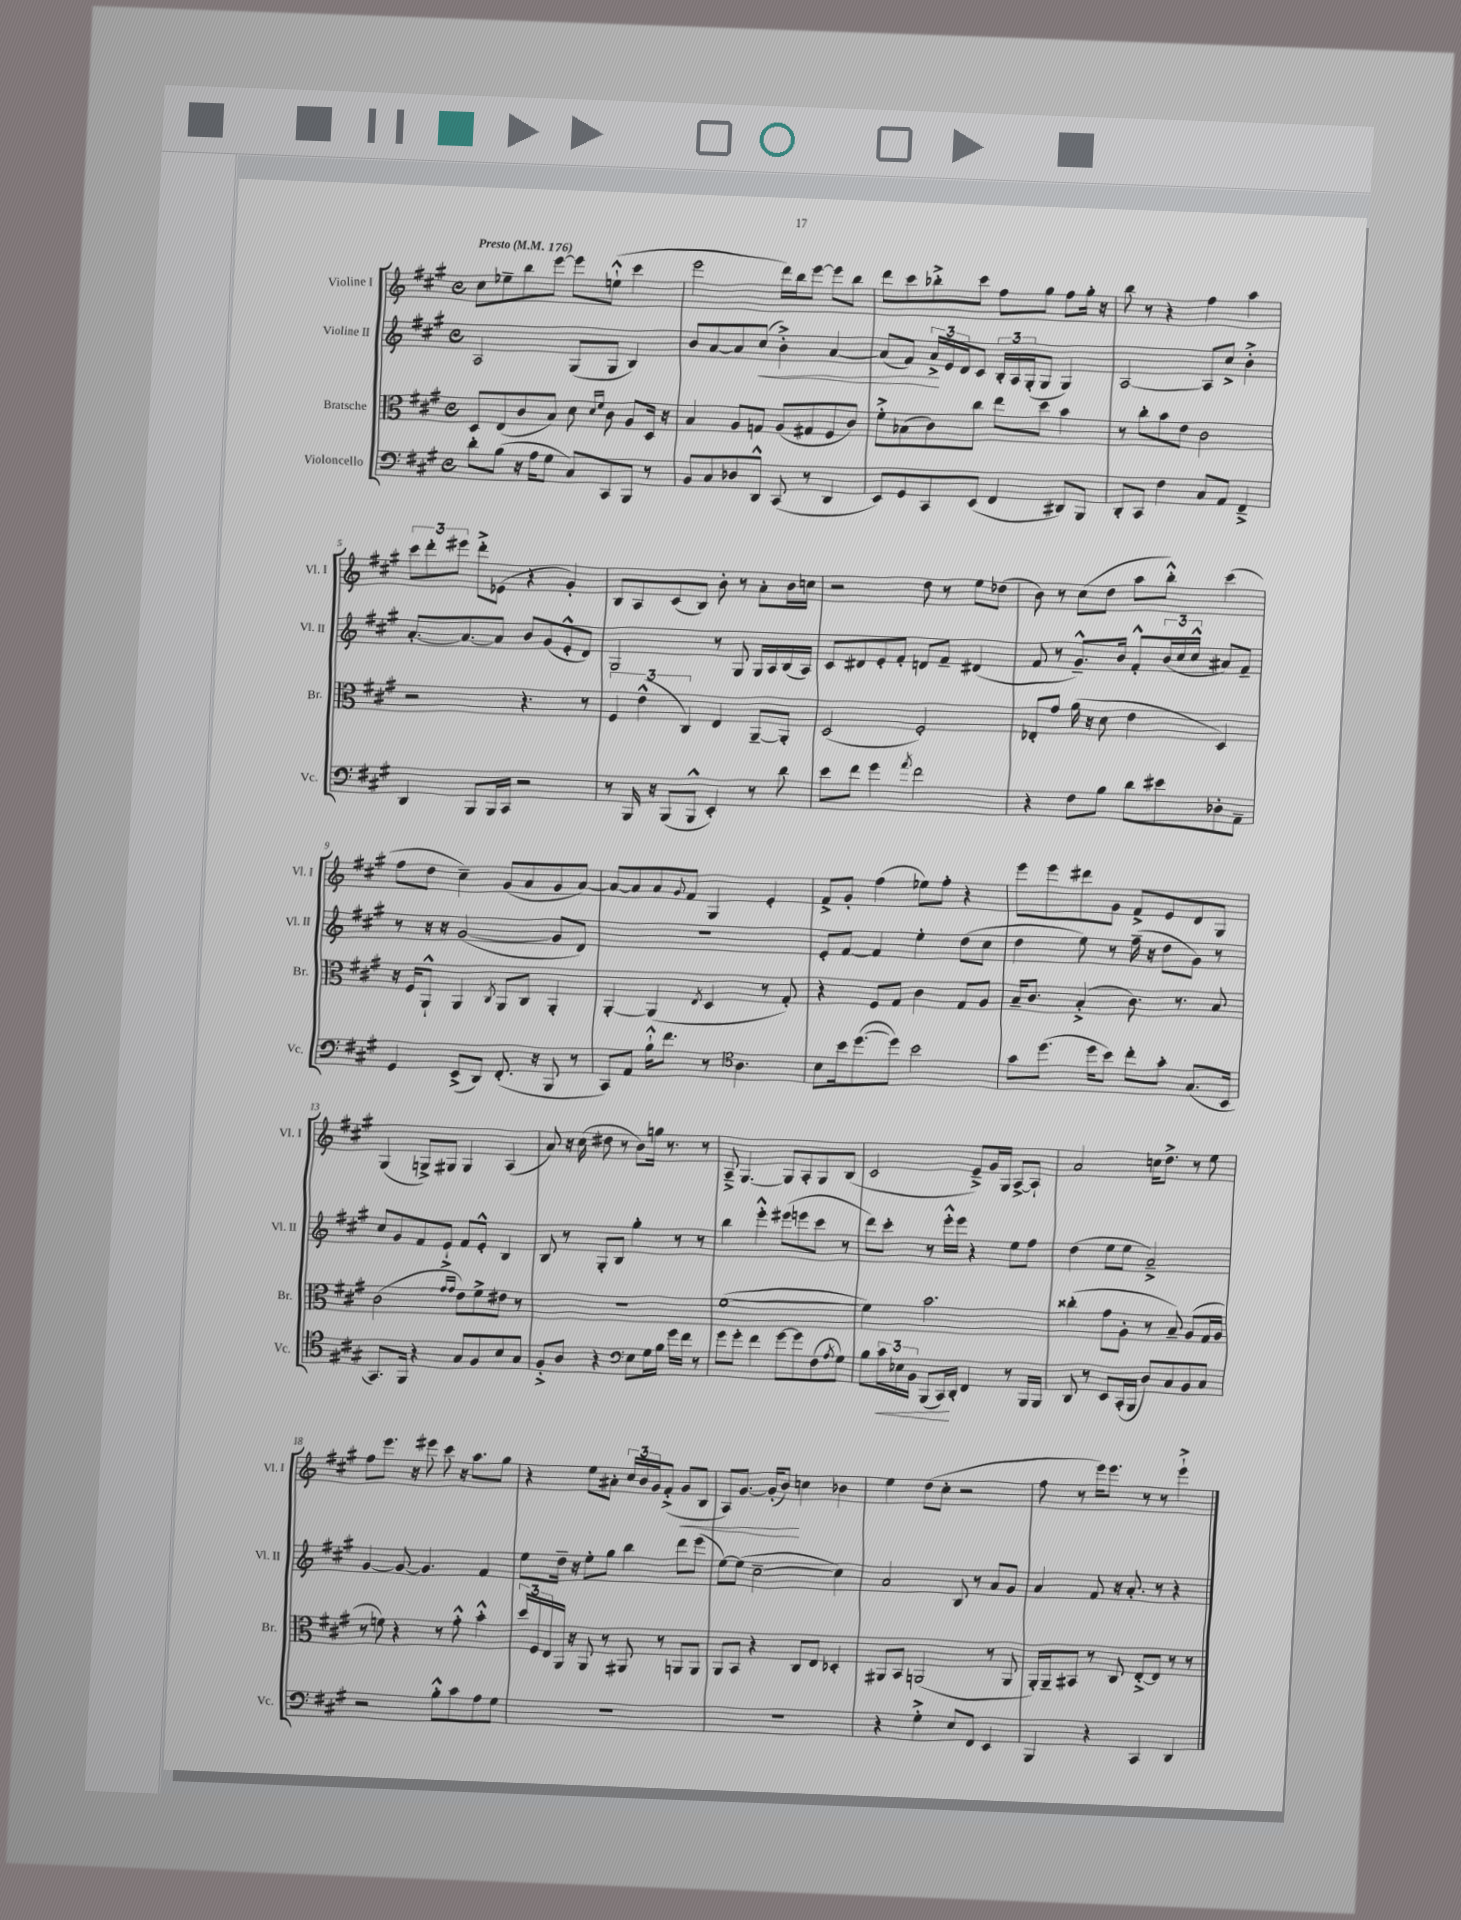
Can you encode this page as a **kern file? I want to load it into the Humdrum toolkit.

**kern	**dynam	**kern	**kern	**dynam	**kern	**dynam
*part4	*part4	*part3	*part2	*part2	*part1	*part1
*staff4	*staff4	*staff3	*staff2	*staff2	*staff1	*staff1
*I"Violoncello	*	*I"Bratsche	*I"Violine II	*	*I"Violine I	*
*I'Vc.	*	*I'Br.	*I'Vl. II	*	*I'Vl. I	*
*clefF4	*	*clefC3	*clefG2	*	*clefG2	*
*k[f#c#g#]	*	*k[f#c#g#]	*k[f#c#g#]	*	*k[f#c#g#]	*
*M4/4	*	*M4/4	*M4/4	*	*M4/4	*
*met(c)	*	*met(c)	*met(c)	*	*met(c)	*
*MM176	*	*MM176	*MM176	*	*MM176	*
=1	=1	=1	=1	=1	=1	=1
!	!	!	!	!	!LO:TX:a:B:t=Presto	!
8d'\L	.	8D/L	2A/	.	8cc#\L	.
(8B\J	.	(8E/	.	.	8ee-X~\	.
16r	.	8c#/	.	.	8bb\	.
16A\KL	.	.	.	.	.	.
8G#\J	.	8B/J)	.	.	[8eee\J	.
8C#/L)	.	8d\	(8G#/L	.	8eee\L]	.
.	.	16qqd/LL	.	.	.	.
.	.	16qqf#/JJ	.	.	.	.
8CC#/	.	8c#\	8G#/J	.	(8een`^^\J	.
8BBB/J	.	8A/L	4B/)	.	4ccc#\	.
8r	.	16D/Jk	.	.	.	.
.	.	16r	.	.	.	.
=2	=2	=2	=2	=2	=2	=2
8BB/L	.	4B/	8b/L	.	2eee\	.
8C#/	.	.	[8a/	.	.	.
8D-X/	.	8A/L	8a/]	.	.	.
!	!	!	!	!LO:HP:b	!	!
8DD^^/J	.	8Gn/J	(8cc#/J	<	.	.
(8CC#/	.	(8A/L	4b'^\)	.	16ddd\LL)	.
.	.	.	.	.	16bb\J	.
8r	.	8G#X/	.	.	[8eee\J	.
4DD/	.	8F#/	[4a/	.	8eee\L]	.
.	.	8c#/J)	.	.	8bb\J	.
=3	=3	=3	=3	=3	=3	=3
8EE/L)	.	8f#'^\L	(8a/L]	.	8ddd\L	.
8GG#/	.	(8B-X\	8f#/J)	.	8ccc#\	.
8CC#/	.	8c#\)	24a^/LL	.	8bb-X'^\	.
.	.	.	24e/	[	.	.
.	.	.	24d/J	.	.	.
(8EE/J	.	8cc#\J	8c#/J	.	8ccc#\J	.
4FF#/	.	8ee\L	24B'/LL	.	8ff#\L	.
.	.	.	24A/	.	.	.
.	.	.	(24G#'/J	.	.	.
.	.	8dd\J	8G#/J	.	8gg#\J	.
8DD#X/L)	.	4b\	4G#/)	.	8ff#\L	.
8BBB/J	.	.	.	.	16gg#'\Jk	.
.	.	.	.	.	16r	.
=4	=4	=4	=4	=4	=4	=4
8DD'/L	.	8r	[2A/	.	8bb\	.
8CC#/J	.	8cc#'\L	.	.	8r	.
4F#\	.	8b\	.	.	4r	.
.	.	8e\J	.	.	.	.
8C#/L	.	2c#\	8A/L]	.	4ff#\	.
8AA/J	.	.	8cc#^/J	.	.	.
4FF#~^/	.	.	4b'^\	.	4aa\	.
!!LO:LB:g=z
=5	=5	=5	=5	=5	=5	=5
4DD/	.	2r	[8.a'/L	.	12ccc#\L	.
.	.	.	.	.	12ddd'\	.
.	.	.	.	.	12eee#X\J	.
.	.	.	8.a/_	.	.	.
8BBB/L	.	.	.	.	8ddd'^\L	.
16BBB/L	.	.	8a/J]	.	(8e-X\J	.
16CC#/JJ	.	.	.	.	.	.
2r	.	4.r	8b/L	.	4r	.
.	.	.	(8g#/	.	.	.
.	.	.	8e'^^/	.	4g#'/)	.
.	.	8r	8d/J)	.	.	.
=6	=6	=6	=6	=6	=6	=6
8r	.	6F#/	2G#/	.	8B/L	.
16BBB/	.	.	.	.	8A/	.
.	.	(6e^^\	.	.	.	.
16r	.	.	.	.	.	.
(8BBB/L	.	.	.	.	(8c#/	.
.	.	6C#/)	.	.	.	.
8BBB^^/J	.	.	.	.	8B/J)	.
4EE'/)	.	4E/	8r	.	8b'\	.
.	.	.	8G#/	.	8r	.
8r	.	[8AA~/L	16G#/LL	.	8a'\L	.
.	.	.	16A/	.	.	.
8d\	.	8AA'/J]	(16B/	.	16b\L	.
.	.	.	16A/JJ)	.	16ccn\JJ	.
=7	=7	=7	=7	=7	=7	=7
8e\L	.	(2D/	8c#/L	.	2r	.
8f#\J	.	.	8d#X/	.	.	.
4g#\	.	.	8e'/	.	.	.
.	.	.	8f#'/J	.	.	.
8qa/	.	.	.	.	.	.
2f#\	.	2F#'/)	8dn/L	.	8dd\	.
.	.	.	8f#~/J	.	8r	.
.	.	.	(4d#X/	.	8ee\L	.
.	.	.	.	.	(8dd-X\J	.
=8	=8	=8	=8	=8	=8	=8
4r	.	8E-X'/L	8f#/	.	8b\)	.
.	.	8g#/J	8r	.	8r	.
8F#\L	.	(16a\	8.g#~^^/L)	.	(8cc#\L	.
.	.	16r	.	.	.	.
8B\J	.	8d\	.	.	8dd\J	.
.	.	.	16b/Jk	.	.	.
8d\L	.	4e\	8f#'^^/L	.	8aa\L	.
8e#X\	.	.	(24b/L	.	8bb'^^\J)	.
.	.	.	24cc#/	.	.	.
.	.	.	24cc#^^/JJ	.	.	.
8D-X'\	.	4D/)	8a#X/L)	.	(4ccc#\	.
8AA~\J	.	.	8f#~/J	.	.	.
!!LO:LB:g=z
=9	=9	=9	=9	=9	=9	=9
4GG#/	.	16r	8r	.	8ff#\L	.
.	.	16F#/KL	.	.	.	.
.	.	8AA`^^/J	16r	.	8dd\J	.
.	.	.	16r	.	.	.
(8EE^/L	.	4AA/	([2g#/	.	4cc#~\)	.
8DD/J)	.	.	.	.	.	.
.	.	8qC#/	.	.	.	.
(8.FF#'/	.	8AA/L	.	.	(8g#/L	.
.	.	8C#/J	.	.	8a/	.
16r	.	.	.	.	.	.
8BBB/	.	4AA'/	8g#/L]	.	8g#/	.
8r	.	.	8d/J)	.	[8a/J)	.
=10	=10	=10	=10	=10	=10	=10
8CC#/L)	.	[4AA'/	1r	.	8a/L_	.
8AA/J	.	.	.	.	8a/]	.
16B`^^\KL	.	(4AA/]	.	.	8a/	.
8.f#\J	.	.	.	.	.	.
.	.	.	.	.	8qqg#/	.
.	.	.	.	.	8f#/J	.
.	.	8qE/	.	.	.	.
8r	.	4D/	.	.	4G#/	.
*clefC4	*	*	*	*	*	*
4.A\	.	.	.	.	.	.
.	.	8r	.	.	4e'/	.
.	.	8G#'/)	.	.	.	.
=11	=11	=11	=11	=11	=11	=11
8B\L	.	4r	8e'/L	.	8f#^/L	.
16b\k	.	.	[8f#/J	.	8g#'/J	.
([8.dd\	.	.	.	.	.	.
.	.	8F#/L	4f#/]	.	(4ff#\	.
8dd\J])	.	8G#/J	.	.	.	.
2b\	.	4c#\	4ee'\	.	8ee-X\L)	.
.	.	.	.	.	8ff#'\J	.
.	.	8G#/L	(8dd\L	.	4r	.
.	.	8A/J	8cc#\J	.	.	.
=12	=12	=12	=12	=12	=12	=12
8g#\L	.	16B~/KL	4dd\	.	8eee\L	.
.	.	8.c#/J	.	.	.	.
(8.dd\J	.	.	.	.	8eee\	.
.	.	(4B'^/	8ee\)	.	8ddd#X\	.
16dd\KL	.	.	.	.	.	.
8b\J)	.	.	8r	.	8g#\J	.
8cc#'\L	.	8.c#\)	(16ff#~\	.	8f#^/L	.
.	.	.	16r	.	.	.
8g#'\J	.	.	8dd\L	.	8e/	.
.	.	8.r	.	.	.	.
(8.G#/L	.	.	8g#\J)	.	8d/	.
.	.	8B/	8r	.	8G#/J	.
16BB/Jk	.	.	.	.	.	.
!!LO:LB:g=z
=13	=13	=13	=13	=13	=13	=13
8.GG#/L)	.	(2c#\	8cc#/L	.	(4G#/	.
.	.	.	8g#/	.	.	.
16FF#/Jk	.	.	.	.	.	.
4r	.	.	8f#/	.	8Gn^/L)	.
.	.	.	8e`^/J	.	8G#X/J	.
.	.	16qqg#/LL	.	.	.	.
.	.	16qqg#/JJ	.	.	.	.
8G#/L	.	8e\L)	8f#/L	.	4G#/	.
8F#/	.	8f#^\	8e'^^/J	.	.	.
8B/	.	8e#X\J	4B/	.	(4A/	.
8G#/J	.	8r	.	.	.	.
=14	=14	=14	=14	=14	=14	=14
8F#'^/L	.	1r	8B/	.	8a/)	.
8A/J	.	.	8r	.	16r	.
.	.	.	.	.	(16cc#\	.
4r	.	.	8G#'/L	.	8dd#X\	.
.	.	.	8B/J	.	8r	.
*clefF4	*	*	*	*	*	*
8E\L	.	.	4gg#'\	.	8b\L)	.
16G#\L	.	.	.	.	16ggn\Jk	.
16B\JJ	.	.	.	.	8.r	.
16g#\LL	.	.	8r	.	.	.
16f#\JJ	.	.	.	.	.	.
8r	.	.	8r	.	8r	.
=15	=15	=15	=15	=15	=15	=15
8g#\L	.	([1f#	4bb\	.	8A~^/	.
8g#'\J	.	.	.	.	[4.G#/	.
4f#\	.	.	4eee'^^\	.	.	.
[8g#\L	.	.	(8eee#X\L	.	8G#/L]	.
8g#\]	.	.	8eeen\	.	8A'/	.
(8F#\	.	.	8ccc#\J	.	8G#/	.
8qA/	.	.	.	.	.	.
8G#\J)	.	.	8r	.	(8B/J	.
=16	=16	=16	=16	=16	=16	=16
8B\L	.	4f#\])	8ddd\L)	.	2c#/	.
!	!LO:HP:b	!	!	!	!	!
24c#\L	<	.	8ccc#'\J	.	.	.
24E-X\	.	.	.	.	.	.
24BB\JJ	.	.	.	.	.	.
(8BBB/L	.	2.b\	8r	.	.	.
16CC#/L)	.	.	16eee'^^\LL	.	.	.
16DD'/JJ	[	.	16eee\JJ	.	.	.
4FF#/	.	.	4r	.	8e~^/L)	.
.	.	.	.	.	16g#/L	.
.	.	.	.	.	16G#/JJ	.
8r	.	.	8ee\L	.	[8A^/L	.
16BBB/LL	.	.	8ff#\J	.	8A`/J]	.
16BBB/JJ	.	.	.	.	.	.
=17	=17	=17	=17	=17	=17	=17
8DD/	.	(4cc##X'\	(4dd\	.	2a/	.
8r	.	.	.	.	.	.
8EE/L	.	8g#\L	8ee\L	.	.	.
(16CC#'/L	.	8A'\J	8ee\J	.	.	.
16BBB/JJ	.	.	.	.	.	.
8D/L)	.	8r	2a~^/)	.	16ccn\KL	.
.	.	.	.	.	8.dd^\J	.
8C#/	.	8B~/)	.	.	.	.
8BB/	.	(8A/L	.	.	8r	.
8C#/J	.	16G#/L	.	.	8ee\	.
.	.	16A/JJ	.	.	.	.
!!LO:LB:g=z
=18	=18	=18	=18	=18	=18	=18
2r	.	8r	[4g#/	.	8ff#\L	.
.	.	8fn\)	.	.	8.eee\J	.
.	.	4r	8g#/_	.	.	.
.	.	.	.	.	16r	.
.	.	.	4.g#/]	.	8eee#X\	.
8B'^^\L	.	8r	.	.	8ccc#\	.
8c#\	.	8g#'^^\	.	.	16r	.
.	.	.	.	.	8.aa\L	.
8A\	.	4b'^^\	4f#/	.	.	.
8G#\J	.	.	.	.	8gg#\J	.
=19	=19	=19	=19	=19	=19	=19
1r	.	24dd/LL	8ee\L	.	4r	.
.	.	24F#/	.	.	.	.
.	.	24E/	.	.	.	.
.	.	16AA/JJ	16dd~\Jk	.	.	.
.	.	16r	16r	.	.	.
.	.	8AA/	8ee'\L	.	8ee\L	.
.	.	8r	8gg#\J	.	8a#X'\J	.
.	.	8AA#X/	4bb\	.	24cc#/LL	.
.	.	.	.	.	24b/	.
.	.	.	.	.	24g#/J	.
.	.	8r	.	.	(8f#'^/J	.
!	!	!	!	!	!	!LO:HP:b
.	.	8AAn/L	8ddd\L	.	8g#/L	<
.	.	8AA/J	(8eee\J	.	8B/J	.
=20	=20	=20	=20	=20	=20	=20
1r	.	8AA/L	[8ee\L)	.	8A/L)	.
.	.	8BB/J	(8ee\J]	.	[8.g#/J	.
.	.	4r	[2cc#~\	.	.	.
.	.	.	.	.	(16g#'/KL]	.
.	.	.	.	.	8b/J)	.
.	.	8C#/L	.	.	4ccn\	[
.	.	8E/J	.	.	.	.
.	.	4D-X'/	4cc#\])	.	4b-X\	.
=21	=21	=21	=21	=21	=21	=21
4r	.	8AA#X/L	2a/	.	4ee\	.
.	.	8BB/J	.	.	.	.
4G#'^\	.	(2AAn/	.	.	(8dd\L	.
.	.	.	.	.	8cc#'\J	.
8E/L	.	.	8B/	.	2r	.
8FF#/J	.	.	8r	.	.	.
4EE/	.	8r	8a/L	.	.	.
.	.	8AA/	8g#/J	.	.	.
=22	=22	=22	=22	=22	=22	=22
4BBB/	.	16AA'/LL)	4a/	.	8ff#\	.
.	.	16AA~/J	.	.	.	.
.	.	8BB#X/J	.	.	8r	.
4r	.	8r	8f#/	.	16eee\KL)	.
.	.	.	.	.	8.eee\J	.
.	.	8C#/	16r	.	.	.
.	.	.	8.a'/	.	.	.
4CC#/	.	[8E'^/L	.	.	8r	.
.	.	8E/J]	8r	.	8r	.
4DD/	.	8r	4r	.	4eee`^\	.
.	.	8r	.	.	.	.
==	==	==	==	==	==	==
*-	*-	*-	*-	*-	*-	*-
